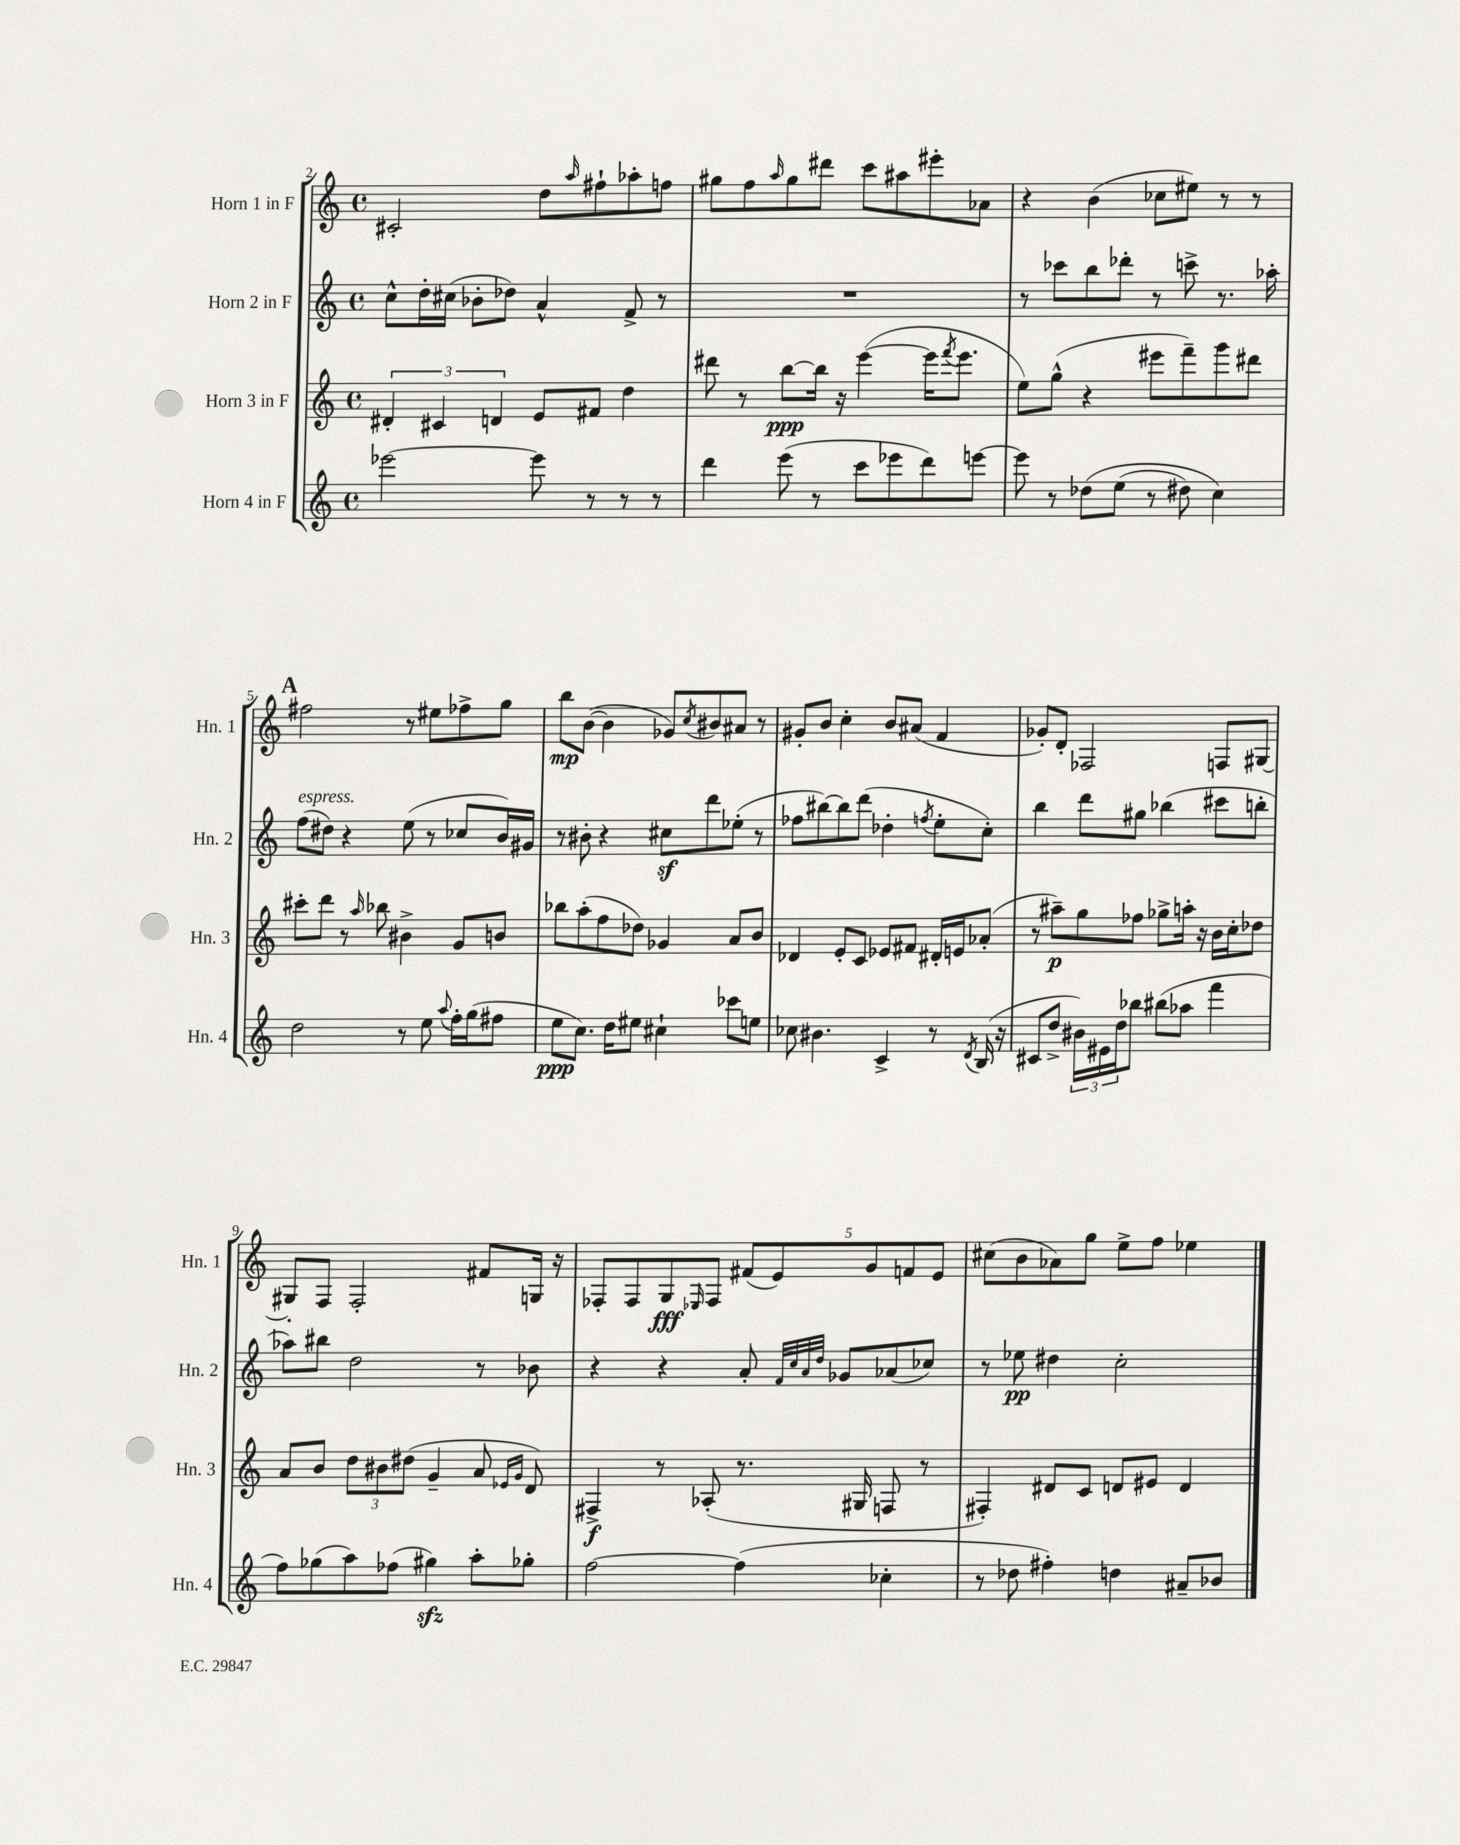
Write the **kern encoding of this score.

**kern	**kern	**kern	**kern
*staff4	*staff3	*staff2	*staff1
*clefG2	*clefG2	*clefG2	*clefG2
*k[]	*k[]	*k[]	*k[]
*M4/4	*M4/4	*M4/4	*M4/4
*met(c)	*met(c)	*met(c)	*met(c)
[2eee-	6d#'	8cc^^	2c#'
.	.	16dd'	.
.	6c#	.	.
.	.	(16cc#	.
.	.	8b-'	.
.	6d	.	.
.	.	8dd-)	.
8eee-]	8e	4a^^	8dd
.	.	.	16qqaa
8r	8f#	.	8ff#`
8r	4dd	8f^	8aa-'
8r	.	8r	8ff
=	=	=	=
4ddd	8ddd#	1r	8gg#
.	8r	.	8ff
.	.	.	16qqaa
(8eee	[8bb	.	8gg#
8r	16bb]	.	8ddd#
.	16r	.	.
8ccc	([4eee	.	8ccc
8eee-	.	.	8aa#
8ddd)	16eee]	.	8eee#'
.	8qfff	.	.
.	8.eee	.	.
[8eee	.	.	8a-
=	=	=	=
8eee]	8ee)	8r	4r
8r	(8gg^^	8ccc-	.
&(8dd-	4r	8bb	(4b
(8ee	.	8ddd-'	.
8r	8eee#	8r	8cc-
8dd#)	8fff~)	8ccc^	8ee#)
4cc&)	8ggg	8.r	8r
.	8ddd#	.	8r
.	.	16aa-'	.
=	=	=	=
2dd	8ccc#'	(8ff	2ff#
.	8ddd	8dd#)	.
.	8r	4r	.
.	16qqaa	.	.
.	8bb-	.	.
8r	4b#^	(8ee	8r
8ee	.	8r	8ee#
8qqaa	.	.	.
16ff'	8g	8cc-	8ff-^
(16gg	.	.	.
8ff#	8b	16b)	8gg
.	.	16g#	.
=	=	=	=
8ee	8bb-	8r	8bb
8.cc)	(8aa'	8b#'	([8b
.	8ff	4r	4b]
16dd	.	.	.
8ee#	8dd-)	.	.
4cc#`	4g-	8cc#	8g-)
.	.	.	8qcc
.	.	8ddd	8b#
8ccc-	8a	(8ee-'	8a#
8ee	8b	8r	8r
=	=	=	=
8cc-	4d-	8ff-	8g#'
4.b#	.	[8bb#)	8b
.	8e'	8bb#]	4cc'
.	8c	(8ddd	.
4c^	8e-	4dd-'	8b
.	8f#	.	(8a#
.	.	8qff	.
8r	16d#'	8ee'	4f
.	16e	.	.
8qd	.	.	.
(16B	(8a-'	8cc')	.
16r	.	.	.
=	=	=	=
8c#	8r	4bb	8g-')
8dd^	8aa#~)	.	8d'
24b#)	8gg	8ddd	2F-
24e#	.	.	.
24dd	.	.	.
8bb-	8ff-	8gg#	.
(8bb#	8gg-^	(4bb-	.
8aa-	16aa'	.	.
.	16r	.	.
4fff	16b	8ccc#	8F
.	16cc'	.	.
.	8dd-	8bb'	[8G#
=	=	=	=
8ff)	8a	8aa-)	8G#']
(8gg-	8b	8bb#	8F
8aa)	12dd	2dd	2F'
.	12b#	.	.
(8ff-	.	.	.
.	(12dd#	.	.
4gg#)	4g~	.	.
8aa'	8a	8r	8f#
.	16qqe-	.	.
.	16qqg	.	.
8gg-'	8d)	8b-	16G
.	.	.	16r
=	=	=	=
[2ff	4F#^	4r	8F-'
.	.	.	8F-
.	8r	4r	8G
.	.	.	16qqE-
.	(8A-'	.	8F-
(4ff]	8.r	8a'	(10f#
.	.	.	10e)
.	.	32qqf	.
.	.	32qqcc	.
.	.	32qqa	.
.	.	32qqdd	.
.	.	8g-	.
.	16G#	.	.
.	.	.	10g
4cc-'	8F	(8a-	.
.	.	.	10f
.	8r	8cc-)	.
.	.	.	10e
=	=	=	=
8r	4F#')	8r	(8cc#
8dd-	.	8ee-	8b
4ff#')	8d#	4dd#	8a-)
.	8c	.	8gg
4dd	8d	2cc'	8ee^
.	8e#	.	8ff
8a#~	4d	.	4ee-
8b-	.	.	.
==	==	==	==
*-	*-	*-	*-
